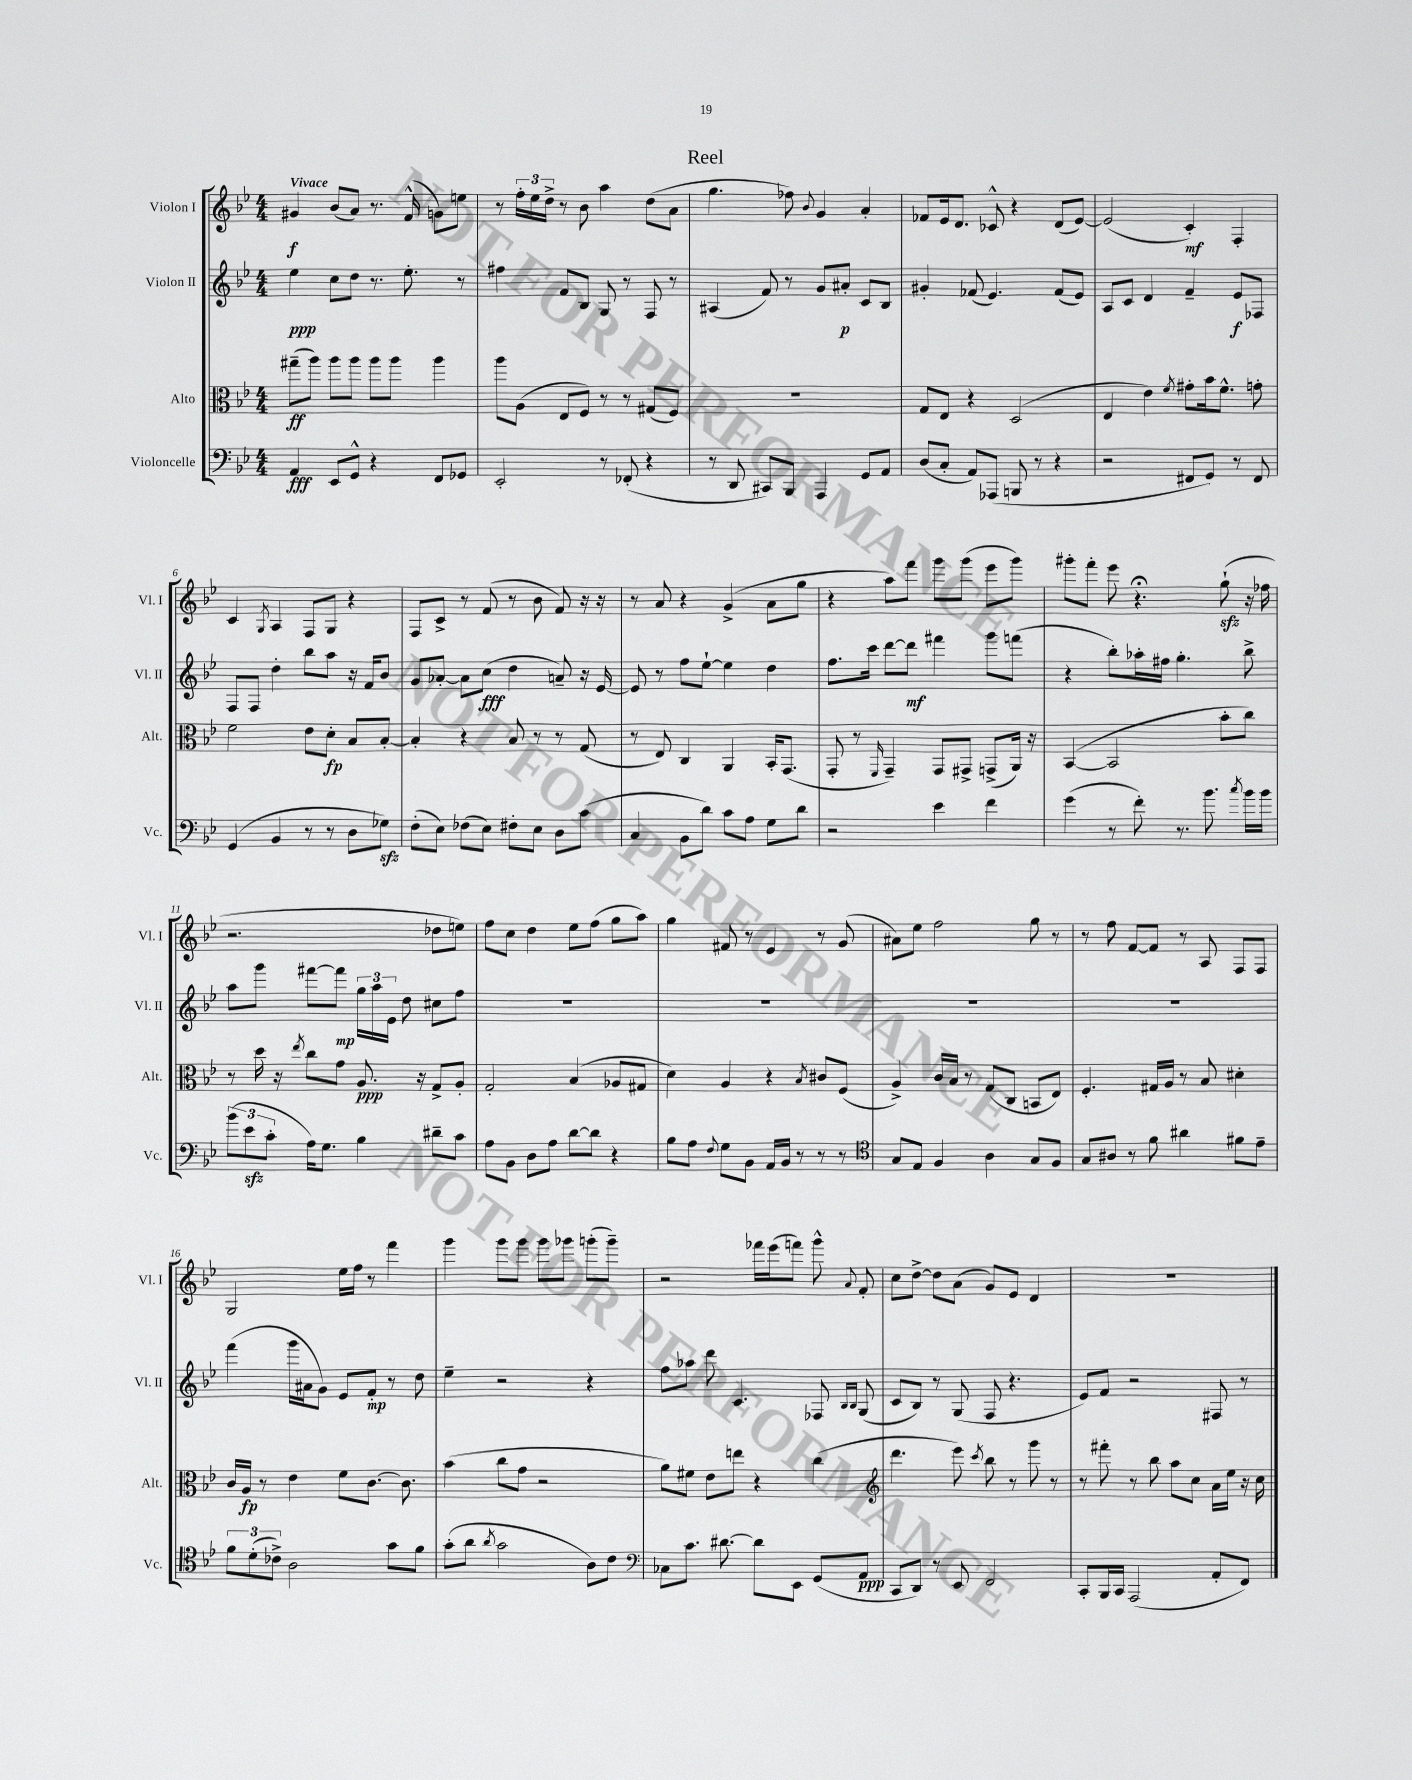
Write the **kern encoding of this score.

**kern	**kern	**kern	**kern
*staff4	*staff3	*staff2	*staff1
*clefF4	*clefC3	*clefG2	*clefG2
*k[b-e-]	*k[b-e-]	*k[b-e-]	*k[b-e-]
*M4/4	*M4/4	*M4/4	*M4/4
4AA	(8gg#~	4ee-	4g#
.	8aa)	.	.
8EE-	8aa	8cc	(8b-
8GG^^	8aa	8dd	8a)
4r	8aa	8.r	8.r
.	8aa	.	.
.	.	8.ee-'	(16f^^
8FF	4aa	.	8g)
8GG-	.	8r	8ee
=	=	=	=
2EE-'	8aa	4ff#	8r
.	(8A	.	24ff'
.	.	.	24ee-
.	.	.	24dd^
.	8E-	8f	8r
.	8F)	8B-	8b-
8r	8r	8G	4aa
(8FF-'	8r	8r	.
4r	(8G#	8F	(8dd
.	8F)	8r	8a
=	=	=	=
8r	1r	(4A#	4.gg
8DD	.	.	.
8CC#)	.	8f)	.
8BBB-	.	8r	8ff-)
.	.	.	8qqb-
4AAA	.	8g	4g
.	.	8a#'	.
8GG	.	8c	4a'
8AA	.	8B-	.
=	=	=	=
(8D	8G	4g#'	8f-
8C'	8E-	.	16e-
.	.	.	8.d
8AA)	4r	(8f-	.
(8AAA-	.	4.e-)	8c-^^
8BBB	(2D	.	4r
8r	.	.	.
4r	.	(8f-	(8d
.	.	8e-)	[8e-)
=	=	=	=
2r	4E-	8A	(2e-]
.	.	8c	.
.	4e-)	4d	.
.	8qf	.	.
8FF#	8g#'	4f~	4c')
8GG)	16b-	.	.
.	8.f^^	.	.
8r	.	8e-	4F'
8FF#	8g'	8F-	.
=	=	=	=
(4GG	2f	8F	4c
.	.	8F	.
.	.	.	8qG
4BB-	.	4dd'	4A
8r	8e-	8bb-	8F
8r	8d'	8aa	8G
8D	8B-	16r	4r
.	.	16f	.
8G-)	[8B-'	8b-	.
=	=	=	=
(8F'	4B-']	8g	8F
8E-)	.	[8a-'	8c^
(8F-	4r	8a-]	8r
8E-)	.	(8cc	(8f
8F#'	8B-	4dd	8r
8E-	8r	.	8b-
8D	8r	8a~)	8f)
(8c	(8G	16r	16r
.	.	[16e-	16r
=	=	=	=
4C	8r	8e-]	8r
.	8E-)	8r	8a
8BB-	4C	8ff	4r
8d)	.	[8ee-`	.
8c	4AA	4ee-]	(4g^
8A	.	.	.
8G	16BB-'	4dd	8a
.	(8.GG	.	.
8d	.	.	8gg
=	=	=	=
2r	8GG'	8.ff	4r
.	8r	.	.
.	.	16ccc	.
.	16qqFF	.	.
.	4GG~)	[8ddd	8aa)
.	.	8ddd]	8fff
4e-	8GG	4fff#	8ggg
.	8GG#^	.	(8ggg
4f	(8GG^	8ggg	8eee-
.	16AA)	(8fff	8ggg)
.	16r	.	.
=	=	=	=
(4g	([4BB-	4r	8ggg#'
.	.	.	8fff'
8r	2BB-]	8bb-')	8eee-
8f')	.	16aa-'	4.r;
.	.	16ff#	.
8.r	.	4.gg'	.
8.b-	.	.	.
.	8b-'	.	(8gg`
8qcc	.	.	.
16b-	8cc)	8bb-^	16r
16b-	.	.	16ff-
=	=	=	=
(12b-	8r	8aa	2.r
12e-	.	.	.
.	16dd	8ggg	.
12c'	.	.	.
.	16r	.	.
.	8qee-	.	.
16A)	8cc	[8fff#	.
8.G	.	.	.
.	8g	8fff#]	.
4B-	8.A	24gg	.
.	.	24aa	.
.	.	24e-	.
.	.	8dd	.
.	16r	.	.
8d#~	8G^	8cc#	8dd-
8c	8A'	8ff	8ee)
=	=	=	=
8A	2G'	1r	8ff
8BB-	.	.	8cc
8D	.	.	4dd
8A	.	.	.
[8d	(4B-	.	8ee-
8d]	.	.	(8ff
4r	8A-	.	8gg
.	8G#	.	8aa)
=	=	=	=
8B-	4d)	1r	4gg
8A	.	.	.
8qqF	.	.	.
8G	4A	.	8f#
8BB-	.	.	8r
16AA	4r	.	4e-
16BB-	.	.	.
8r	.	.	.
.	8qB-	.	.
8r	8c#	.	8r
8r	(8F	.	(8g
=	=	=	=
*clefC4	*	*	*
8G	4A^)	1r	8a#)
8E-	.	.	8ee-
4F	16c	.	2ff
.	16B-	.	.
.	8r	.	.
4A	(8G	.	.
.	8C	.	.
8G	8BB	.	8gg
8F	8E-)	.	8r
=	=	=	=
8G	4.F'	1r	8r
8A#	.	.	8ff
8r	.	.	[8f
8f	16G#	.	8f]
.	16A	.	.
4a#	8r	.	8r
.	8B-	.	8A
8f#	4d#'	.	8F
8e-~	.	.	8F
=	=	=	=
12f	16c	(4fff	2G
.	16A	.	.
(12d'	.	.	.
.	8r	.	.
12c-^)	.	.	.
2A	4e-	16ggg	.
.	.	16a#	.
.	.	8g)	.
.	8f	8e-	16ee-
.	.	.	16ff
.	[8.c	8f'	8r
8g	.	8r	4fff
.	8.c]	.	.
8f	.	8dd	.
=	=	=	=
(8g'	(4b-	4ee-~	4ggg
8a	.	.	.
8qa	.	.	.
2g	8cc	2r	8ggg
.	8g	.	8ggg
.	2r	.	8ggg
.	.	.	8ggg-
8A)	.	4r	(8ggg'
8c	.	.	8ggg~)
=	=	=	=
*clefF4	*	*	*
8C-	8a)	8ff	2r
8.c	8f#	8aa-	.
.	8e-	8ddd	.
[8.d#	.	.	.
.	8ee	4.c	.
8d#]	4r	.	16fff-
.	.	.	(16eee-
8EE-	.	.	8fff)
(8GG	(4cc	8F-	8ggg^^
.	.	16qqB-	.
.	.	16qqB-	8qqa
8AA	.	(8G	8f'
=	=	=	=
*	*clefG2	*	*
8CC	4.ddd	8c	8cc
8DD)	.	8B-)	[8dd^
8r	.	8r	8dd]
8EE-	8eee-)	(8G	(8a
.	8qccc	.	.
2FF	8bb-	8F	8g)
.	8r	4.r	8e-
.	8ggg	.	4d
.	8r	.	.
=	=	=	=
8CC'	8r	8e-)	1r
16BBB-	8fff#'	8f	.
16CC	.	.	.
(2AAA	8r	2r	.
.	8bb-	.	.
.	8aa	.	.
.	8cc	.	.
8AA'	16a	8F#	.
.	16ee-	.	.
8FF)	16r	8r	.
.	16cc	.	.
==	==	==	==
*-	*-	*-	*-
